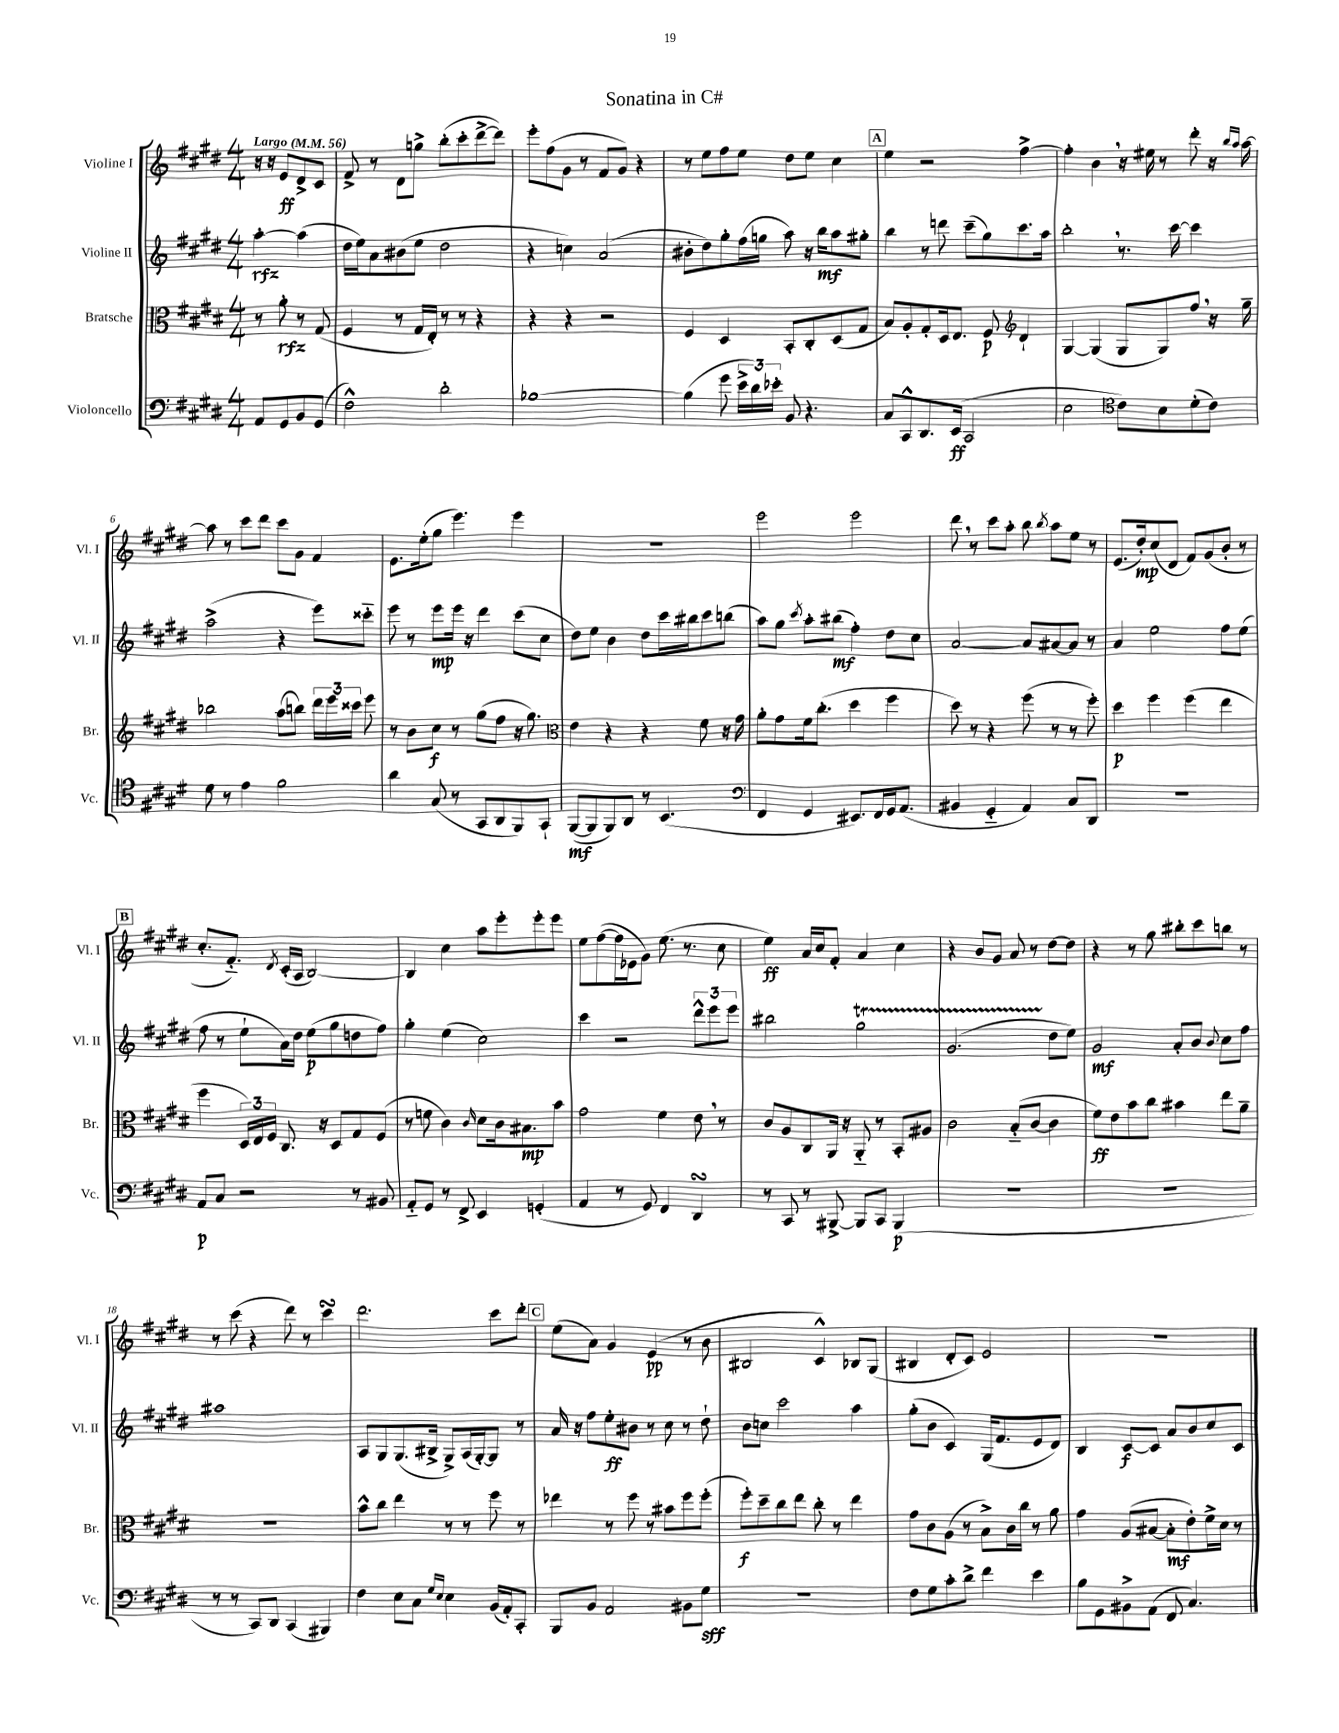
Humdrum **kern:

**kern	**kern	**kern	**kern
*staff4	*staff3	*staff2	*staff1
*clefF4	*clefC3	*clefG2	*clefG2
*k[f#c#g#d#]	*k[f#c#g#d#]	*k[f#c#g#d#]	*k[f#c#g#d#]
*M4/4	*M4/4	*M4/4	*M4/4
*MM56	*MM56	*MM56	*MM56
8AA/L	8r	[4aa'\	16r
.	.	.	16r
8GG#/	8a'\	.	8e/L
8BB/	8r	(4aa\]	8d#^/
(8GG#/J	(8G#/	.	8c#/J
=	=	=	=
2F#^^\)	4F#/	16dd#\LL	8f#^/
.	.	16ee\J)	.
.	.	8a\	8r
.	8r	(8b#\	8d#\L
.	16G#/LL	8ee\J	8gg^\J
.	16E'/JJ)	.	.
2d#'\	8r	2dd#\	(8bb'\L
.	8r	.	8ccc#'\
.	4r	.	[8ddd#^\
.	.	.	8ddd#\]J)
=	=	=	=
[1B-	4r	4r	8eee'\L
.	.	.	(8ff#\
.	4r	4cc\)	8g#\J
.	.	.	8r
.	2r	(2a/	8f#/L
.	.	.	8g#/J)
.	.	.	4r
=	=	=	=
(4B-\]	4F#/	8b#'\L	8r
.	.	8dd#\)	8ee\L
8g#\	4D#/	8gg#'\	8ff#\
24e^\LL	.	(16ff#\L	8ee\J
24d#\)	.	.	.
.	.	16gg\JJ	.
24e-'\JJ	.	.	.
8BB/	8BB'/L	8aa\)	8dd#\L
4.r	8C#'/	16r	8ee\J
.	.	16bb\LK	.
.	(8D#/	8aa\	4cc#\
.	8G#/J	8gg#'\J	.
=	=	=	=
8C#/L	8B/L)	4bb\	4ee\
8CC#^^/	8A'/	.	.
8.DD#/	8G#'/	8r	2r
.	16D#/k	8ddd\	.
(16EE/Jk	8.E/J	.	.
2CC#/	.	(8ccc#~\L	.
.	8F#/	8gg#\)	.
*	*clefG2	*	*
.	4d#`/	8.ccc#\	[4ff#^\
.	.	16aa\Jk	.
=	=	=	=
2E\	[4G#/	2bb'\	4ff#'\]
.	(4G#/]	.	4b\
*clefC4	*	*	*
8c#\L)	8G#/L	8.r	16r
.	.	.	16ee#\
8B\	8G#/)	.	8r
.	.	[16ccc#\	.
(8d#'\	8ff#/J	4ccc#\]	8ddd#'\
8c#\J)	16r	.	16r
.	.	.	16qqbb/LL
.	.	.	16qqaa/JJ
.	16gg#~\	.	[16aa\
=	=	=	=
8d#\	2bb-\	(2aa^\	8aa\]
8r	.	.	8r
4e\	.	.	8ccc#\L
.	.	.	8ddd#\J
2f#\	(8aa\L	4r	8ccc#\L
.	8bb\J)	.	8g#\J
.	24ddd#\LL	8eee\L)	4f#/
.	24eee\	.	.
.	24ccc##\JJ	.	.
.	8eee\	8ccc##'~\J	.
=	=	=	=
4a\	8r	8eee\	8.e\L
.	8b\L	8r	.
.	.	.	(16ee'\k
(8G#/	8cc#\J	8eee\L	8gg#\J
8r	8r	16eee\Jk	4.eee\)
.	.	16r	.
8GG#/L	(8gg#\L	4ddd#\	.
8AA/	8ff#\J	.	.
8FF#/)	16r	(8ccc#\L	4eee\
.	8.gg#\)	.	.
8GG#`/J	.	8cc#\J	.
=	=	=	=
*	*clefC3	*	*
([8FF#/L	4e\	8dd#\L)	1r
8FF#/]	.	8ee\J	.
8FF#/)	4r	4b\	.
8AA/J	.	.	.
8r	4r	8dd#\L	.
(4.BB/	.	16ccc#\L	.
.	.	16bb#\J	.
.	8f#\	8ccc#\	.
.	16r	(8bb\J	.
.	16g#\	.	.
=	=	=	=
*clefF4	*	*	*
4FF#/	8a'\L	8aa\L)	2eee\
.	8g#\	8gg#\J	.
.	.	8qccc#/	.
4GG#/	16f#\k	8aa'\L	.
.	(8.cc#'\J	.	.
.	.	(8bb#\J	.
8.EE#/L)	4dd#\	4ff#'\)	2eee\
16FF#/L	.	.	.
16GG#/J	4ff#\	8dd#\L	.
(8.AA/J	.	.	.
.	.	8cc#\J	.
=	=	=	=
4BB#/	8dd#\)	[2a/	8ddd#\
.	8r	.	8r
4GG#'~/	4r	.	8ccc#\L
.	.	.	8aa'\J
4AA/)	(8ff#\	8a/]L	8bb\
.	.	.	8qbb/
.	8r	[8a#/	8aa\L
8C#/L	8r	8a#/]J	8ee\J
8DD#/J	8ff#'\)	8r	8r
=	=	=	=
1r	4dd#\	4a/	(8.e/L
.	.	.	16dd#'/k)
.	4ff#\	2ee\	(8cc#/
.	.	.	8d#/J
.	(4ff#\	.	8f#/L)
.	.	.	(8g#/
.	4ee\	8ff#\L	8b'/J
.	.	(8ee\J	8r
=	=	=	=
8AA/L	4ff#\	8ff#\	8.cc#'/L
8C#/J	.	8r	.
.	.	.	8.f#'~/J)
2r	24D#/LL)	8ee`\L	.
.	24E/	.	.
.	24F#/JJ	.	.
.	.	.	8qd#/
.	8.C#/	16a\L)	(16c#'/LL
.	.	16dd#\JJ	16A/JJ
.	.	(8ee\L	[2B/)
.	16r	.	.
.	8D#/L	8gg#\	.
8r	8G#/	8dd\	.
8BB#/	(8F#/J	8ff#\J)	.
=	=	=	=
8AA'~/L	8r	4gg#'\	4B/]
8GG#/J	8f\	.	.
8r	4c#\)	(4ee\	4cc#\
8FF#^/	.	.	.
.	16qqc#/	.	.
4EE/	8d#\L	2cc#\)	8aa\L
.	16c#\k	.	8eee'\
.	8.B#\	.	.
(4GG'/	.	.	8eee'\
.	8b\J	.	8eee\J
=	=	=	=
4AA/	2g#\	4ccc#\	8ee\L
.	.	.	([8ff#\
8r	.	2r	16ff#\]L
.	.	.	16e-\J
8GG#/)	.	.	8g#\J)
4FF#/	4f#\	.	(8.ee\
.	.	.	8.r
4DD#/	8e\	12ddd#^^\L	.
.	.	12eee\	.
.	8r	.	8cc#\
.	.	12eee\J	.
=	=	=	=
8r	8c#/L	2bb#\	4ee\)
8CC#/	8A/	.	.
8r	8C#/	.	16a/LL
.	.	.	16cc#/J
[8BBB#^/	16AA/Jk	.	8f#'/J
.	16r	.	.
8BBB#/]L	8AA'~/	2gg#\	4a/
8CC#/J	8r	.	.
(4BBB#/	8BB'/L	.	4cc#\
.	8A#/J	.	.
=	=	=	=
1r	2c#\	(2.g#/	4r
.	.	.	8b/L
.	.	.	8g#/J
.	(8B'~/L	.	8a/
.	[8c#/J	.	8r
.	4c#\]	8dd#\L	[8dd#\L
.	.	8ee\J)	8dd#\]J
=	=	=	=
1r	8f#\L)	2g#/	4r
.	8e\	.	.
.	8b\	.	8r
.	8cc#\J	.	8gg#\
.	4b#\	8a'/L	8bb#'\L
.	.	8b/J	8ccc#\
.	.	8qqb/	.
.	8ee\L	8cc#\L	8bb\J
.	8a~\J	8ff#\J	8r
=	=	=	=
8r	1r	1aa#	8r
8r	.	.	(8ccc#\
8CC#/L)	.	.	4r
8DD#/J	.	.	.
(4CC#/	.	.	8ddd#\)
.	.	.	8r
4BBB#/)	.	.	4ccc#\
=	=	=	=
4F#\	8b^^\L	8A/L	2.ddd#\
.	8cc#\J	8G#/	.
8E\L	4ee\	(8.G#/	.
8C#\J	.	.	.
.	.	16B#^/Jk	.
16qqG#/LL	.	.	.
16qqE/JJ	.	.	.
4E\	8r	8G#^/L)	.
.	8r	(16A/L	.
.	.	[16G#'/J)	.
(16BB/LL	8ff#\	8G#/]J	8ccc#\L
16AA'/J)	.	.	.
8CC#'/J	8r	8r	8ddd#'\J
=	=	=	=
8BBB/L	4ee-\	16a/	(8ee\L
.	.	16r	.
8BB/J	.	8ff#\L	8a\J)
2AA/	8r	8ee'\	4g#/
.	8ff#\	8b#\J	.
.	8r	8r	(4e/
.	8b#\L	8cc#\	.
8BB#\L	8ff#\	8r	8r
8G#\J	(8ff#'\J	8dd#`\	8b\
=	=	=	=
1r	8ff#'\L)	8b\L	2B#/
.	8dd#~\	8cc\J	.
.	8cc#\	2ccc#\	.
.	8ee\J	.	.
.	8cc#'\	.	4c#^^/)
.	8r	.	.
.	4ee\	4aa\	8B-/L
.	.	.	(8G#/J
=	=	=	=
8F#\L	8g#\L	(8gg#'\L	4B#/
8G#\	8c#\	8b\J	.
8c#'\	(8A\J	4c#/)	8d#'/L
8d#^\J	8r	.	8c#/J)
4f#\	8B^\L)	(16G#/LK	2e/
.	.	8.f#/	.
.	16c#\L	.	.
.	16cc#\JJ	.	.
4e\	8r	8e/	.
.	8a\	8d#/J)	.
=	=	=	=
8B\L	4g#\	4B/	1r
8GG#\	.	.	.
8BB#^\	(8A/L	[8c#/L	.
(8AA\J	[8B#/J	8c#/]J	.
8FF#/	8B#'\]L	8a/L	.
4.C#/)	8e'\)	8b/	.
.	16f#^\L	8cc#/	.
.	16d#\JJ	.	.
.	8r	8c#/J	.
==	==	==	==
*-	*-	*-	*-
